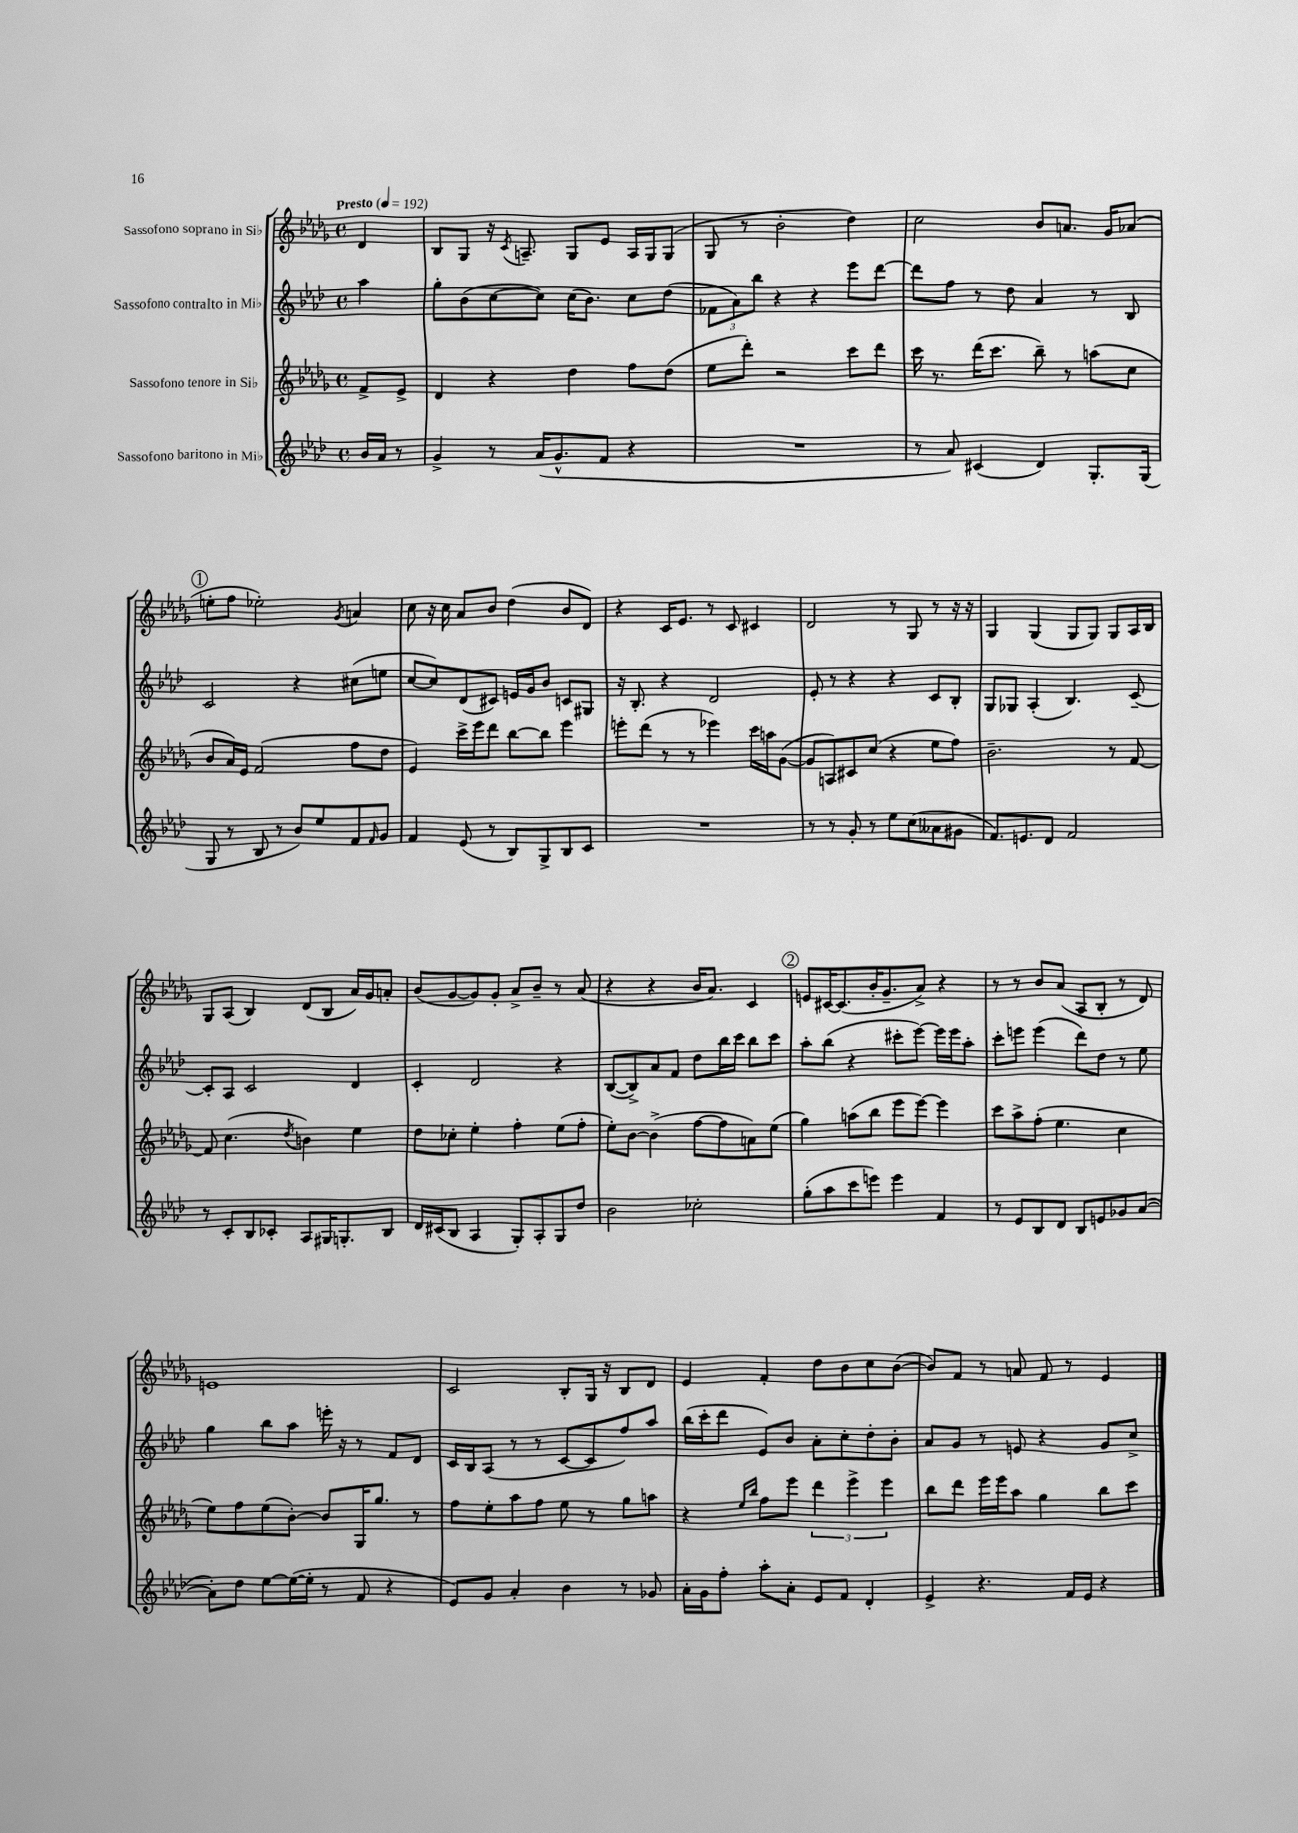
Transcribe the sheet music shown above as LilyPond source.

<<
\new StaffGroup <<
\new Staff = "s0" \with { instrumentName = "Sassofono soprano in Sib" } {
    \clef treble \key des \major \defaultTimeSignature \time 4/4 \partial 4 \tempo "Presto" 4 = 192
    des'4 |
    bes8 ges8 r16 \acciaccatura { c'8 } a8.-- ges8 ees'8 a16 ges16 ges8( |
    ges8 r8 bes'2-. des''4) |
    c''2 bes'8 a'8. ges'16 aes'8( |
    \mark \markup { \circle "1" } e''8-. f''8 ees''2-.) \acciaccatura { ges'8 } a'4 |
    c''8 r16 c''16 aes'8 bes'8 des''4( bes'8 des'8) |
    r4 c'16 ees'8. r8 c'8 cis'4 |
    des'2 r8 ges8 r8 r16 r16 |
    ges4 ges4( ges8 ges8) ges8 aes16 bes16 |
    ges8 aes8( bes4) des'8( bes8 aes'16) ges'16 a'8-. |
    bes'8( ges'8~ ges'8) ges'8-. aes'8-> bes'8-- r8 aes'8( |
    r4 r4 bes'16 aes'8.) c'4 |
    \mark \markup { \circle "2" } e'8 cis'16~ cis'8.( bes'16-. ges'8.-- aes'8->) r4 |
    r8 r8 bes'8 aes'8( aes8 bes8-. r8 des'8) |
    e'1 |
    c'2 bes8-. ges16 r16 bes8 des'8 |
    ees'4 f'4-. des''8 bes'8 c''8 bes'8~( |
    bes'8) f'8 r8 a'8 f'8 r8 ees'4 \bar "|." |
}
\new Staff = "s1" \with { instrumentName = "Sassofono contralto in Mib" } {
    \clef treble \key aes \major \defaultTimeSignature \time 4/4 \partial 4
    aes''4 |
    g''8-. bes'8( c''8~ c''8) c''16( bes'8.) c''8 des''8( |
    \tuplet 3/2 { fes'8 aes'8) bes''8 } r4 r4 ees'''8 des'''8~ |
    des'''8 f''8 r8 des''8 aes'4 r8 bes8 |
    \mark \markup { \circle "1" } c'2 r4 cis''8( e''8 |
    c''8~ c''8) des'8( cis'8) e'16 g'16 bes'8 c'8 gis8 |
    r16 bes8.-. r4 des'2 |
    ees'8-. r8 r4 r4 c'8 bes8-. |
    g8 ges8 aes4-.( bes4.) c'8~-- |
    c'8-. aes8 c'2 des'4 |
    c'4-. des'2 r4 |
    bes8~( bes8->) aes'8 f'8 des''8 bes''16 c'''16 bes''8 c'''8 |
    \mark \markup { \circle "2" } aes''8-. bes''8( r4 cis'''8-. ees'''8~) ees'''16 ees'''16 aes''8-. |
    c'''8-. e'''8 e'''4( des'''8) des''8 r8 ees''8 |
    g''4 bes''8 aes''8 e'''16-. r16 r8 f'8 des'8 |
    c'16 bes16 aes8( r8 r8 c'8~ c'8 f''8) aes''8 |
    bes''16( c'''16-. des'''8 ees'8) bes'8 aes'8-. c''8-. des''8-. bes'8-. |
    aes'8 g'8 r8 e'8 r4 g'8 c''8-> \bar "|." |
}
\new Staff = "s2" \with { instrumentName = "Sassofono tenore in Sib" } {
    \clef treble \key des \major \defaultTimeSignature \time 4/4 \partial 4
    f'8-> ees'8-> |
    des'4 r4 des''4 f''8 des''8( |
    ees''8 des'''8-.) r2 c'''8 des'''8 |
    c'''16 r8. des'''16( c'''8. bes''8--) r8 a''8( c''8 |
    \mark \markup { \circle "1" } bes'8 aes'16) ees'16 f'2( f''8 des''8 |
    ees'4) c'''16-> ees'''16 des'''8 bes''8~ bes''8 ees'''4 |
    e'''8-. des'''8( r8 r8 ees'''4) c'''16 a''16 ges'8~( |
    ges'8 a8) cis'8 c''8( r4 ees''8 f''8) |
    bes'2.-- r8 f'8~ |
    f'8 c''4.( \acciaccatura { des''8 } b'4) ees''4 |
    des''8 ces''8-. ees''4-. f''4-. ees''8( f''8-. |
    ees''8-.) bes'8~ bes'4->( f''8~ f''8 a'8) ees''8( |
    \mark \markup { \circle "2" } ges''4) a''8( bes''8 ees'''8 ees'''8~) ees'''4 |
    c'''8 aes''8-> f''8-.( ees''4. c''4 |
    ees''8) f''8 ees''8( bes'8~-.) bes'8 ges16 ges''8. r8 |
    f''8 ees''8-. aes''8 f''8 ees''8 r8 ges''8 a''8 |
    r4 \grace { ees''16 bes''16 } f''8 ees'''8 \tuplet 3/2 { des'''4 ees'''4-> ees'''4 } |
    bes''8 des'''8 ees'''16 ees'''16 aes''8 ges''4 bes''8 c'''8 \bar "|." |
}
\new Staff = "s3" \with { instrumentName = "Sassofono baritono in Mib" } {
    \clef treble \key aes \major \defaultTimeSignature \time 4/4 \partial 4
    bes'16 aes'16 r8 |
    g'4-> r8 aes'16( g'8.-^ f'8 r4 |
    R1 |
    r8 aes'8) cis'4( des'4) g8.-. g16( |
    \mark \markup { \circle "1" } g8 r8 bes8 r8 bes'8) ees''8 f'8 \grace { f'16 } g'8 |
    f'4 ees'8( r8 bes8) g8-> bes8 c'8 |
    R1 |
    r8 r8 g'8-. r8 ees''8 c''8( aeses'8 gis'8 |
    f'8.) e'8. des'8 f'2 |
    r8 c'8-. bes8 ces'8-. aes8 gis16 g8.-. bes8 |
    des'16 cis'16( bes8 aes4 g8-.) aes8-. g8 des''8 |
    bes'2 ces''2-. |
    \mark \markup { \circle "2" } g''8-.( aes''8 c'''8 e'''8) e'''4 f'4 |
    r8 ees'8 bes8 des'8 bes8 e'8 ges'8 aes'8~( |
    aes'8-.) des''8 ees''8~ ees''16~( ees''16-. r8 f'8 r4 |
    ees'8) g'8 aes'4-. bes'4 r8 ges'8 |
    aes'16-. g'16 f''8-. aes''8-. aes'8-. ees'8 f'8 des'4-. |
    ees'4-> r4. f'16 ees'16 r4 \bar "|." |
}
>>
>>
\layout { \context { \Score \remove "Bar_number_engraver" } }
